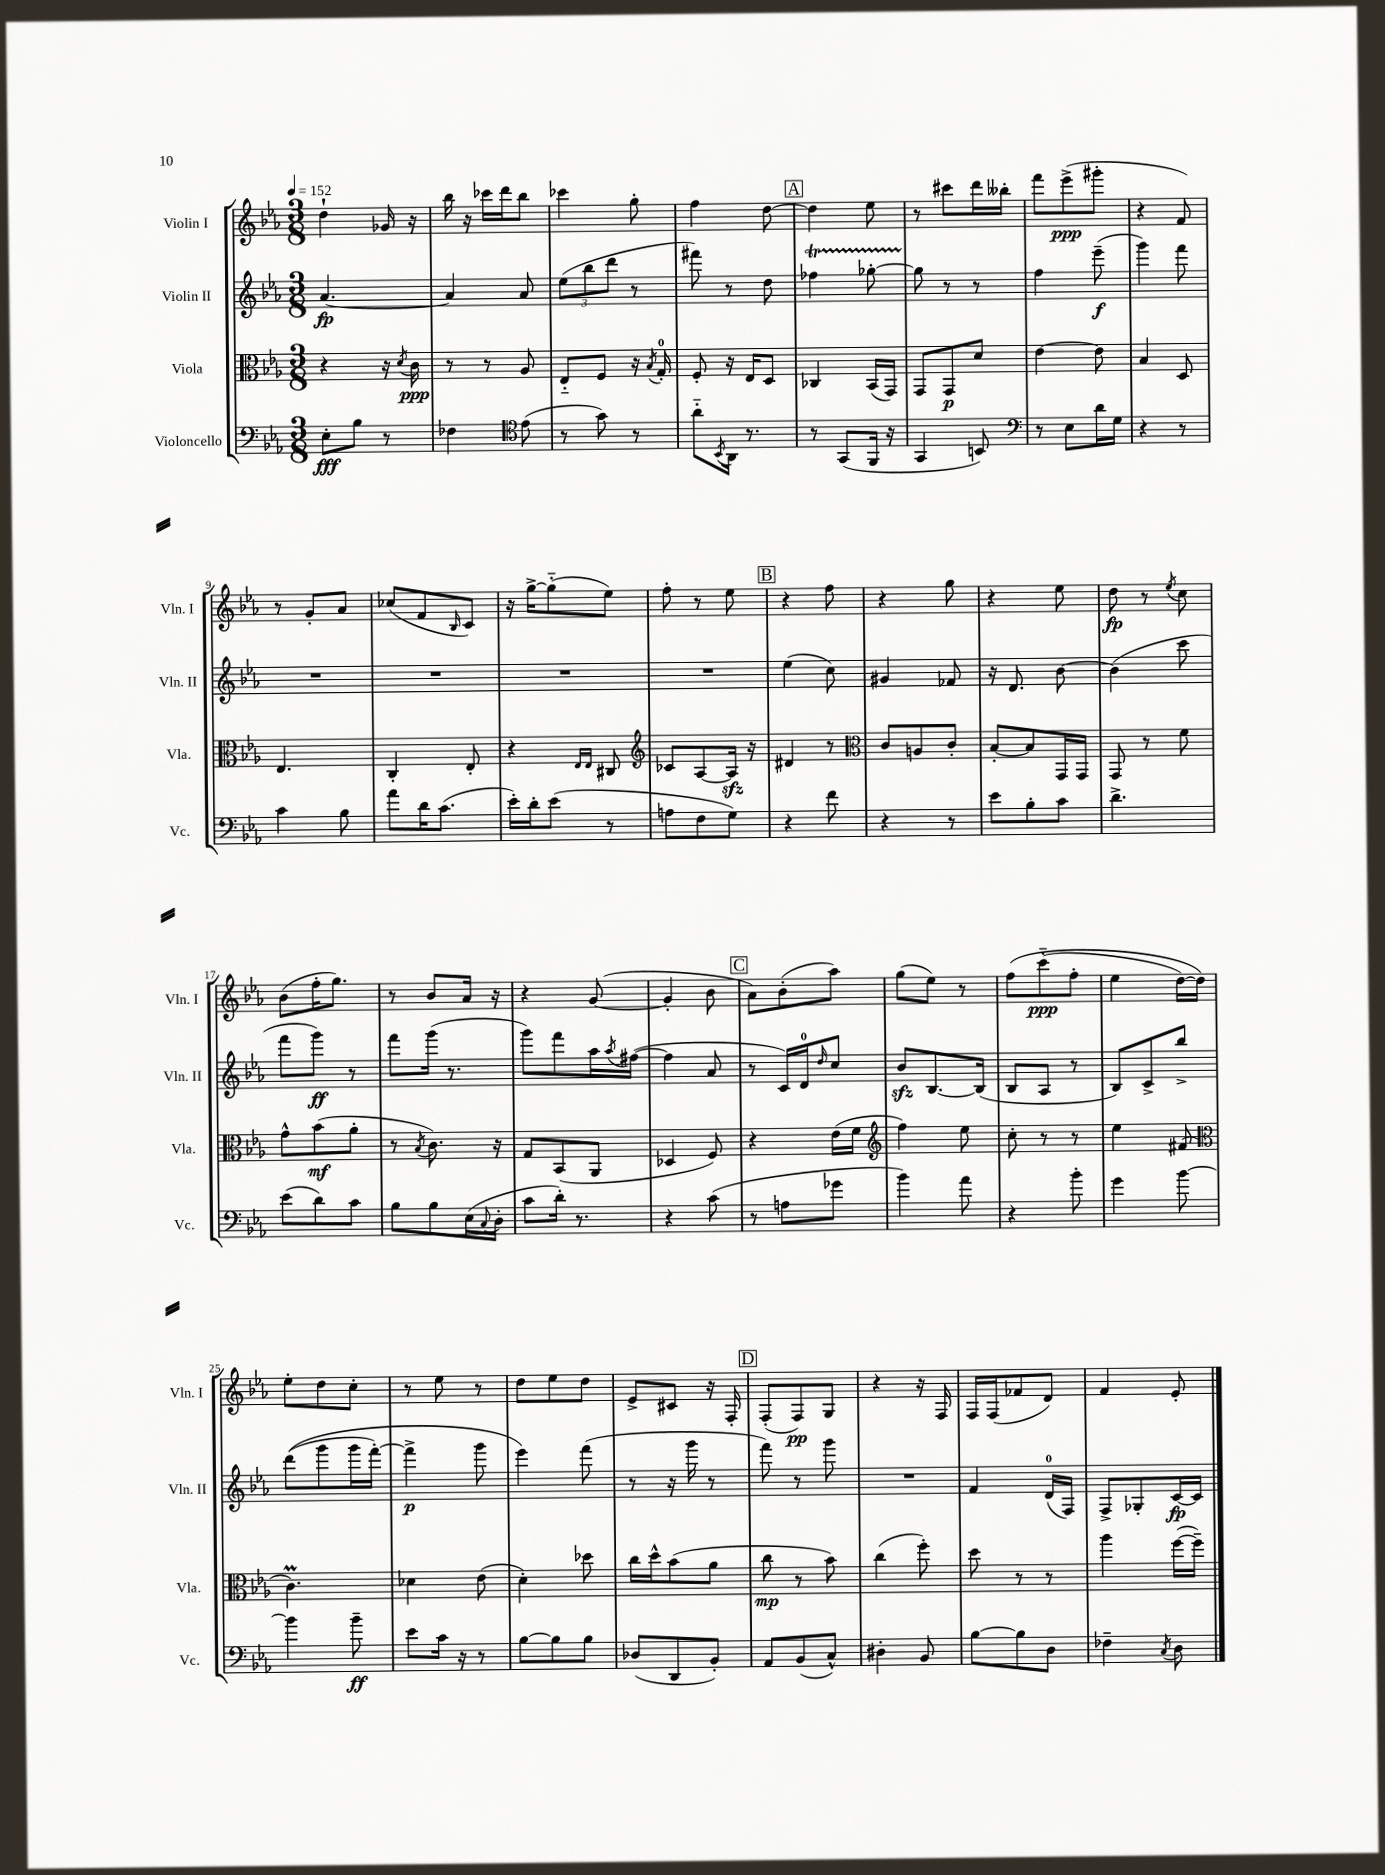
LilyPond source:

<<
\new StaffGroup <<
\new Staff = "s0" \with { instrumentName = "Violin I" shortInstrumentName = "Vln. I" } {
    \clef treble \key ees \major \numericTimeSignature \time 3/8 \tempo 4 = 152
    d''4-! ges'16 r16 |
    bes''16 r16 ces'''16 d'''16 bes''8 |
    ces'''4 g''8-. |
    f''4 d''8~ |
    \mark \markup { \box "A" } d''4 ees''8 |
    r8 cis'''8 d'''16 beses''16-. |
    f'''8 ees'''8->\ppp( gis'''8-. |
    r4 f'8) |
    r8 g'8-. aes'8 |
    ces''8( f'8 \grace { bes16 } c'8) |
    r16 g''16~-> g''8-_( ees''8) |
    f''8-. r8 ees''8 |
    \mark \markup { \box "B" } r4 f''8 |
    r4 g''8 |
    r4 ees''8 |
    d''8\fp r8 \acciaccatura { ees''8 } c''8 |
    bes'8( f''16-. g''8.) |
    r8 bes'8 aes'16 r16 |
    r4 g'8~( |
    g'4-. bes'8 |
    \mark \markup { \box "C" } aes'8) bes'8-.( aes''8) |
    g''8( ees''8) r8 |
    f''8\( c'''8-_\ppp( f''8-. |
    ees''4 d''16~) d''16\) |
    ees''8-. d''8 c''8-. |
    r8 ees''8 r8 |
    d''8 ees''8 d''8 |
    ees'8-> cis'8 r16 f16-. |
    \mark \markup { \box "D" } f8-.( f8\pp) g8 |
    r4 r16 f16 |
    f16 f16( fes'8 d'8) |
    f'4 ees'8-. \bar "|." |
}
\new Staff = "s1" \with { instrumentName = "Violin II" shortInstrumentName = "Vln. II" } {
    \clef treble \key ees \major \numericTimeSignature \time 3/8
    aes'4.~\fp |
    aes'4 aes'8 |
    \tuplet 3/2 { ees''8( bes''8 d'''8 } r8 |
    fis'''8) r8 d''8 |
    \mark \markup { \box "A" } fes''4\startTrillSpan ges''8~-. |
    ges''8\stopTrillSpan r8 r8 |
    f''4 ees'''8--\f( |
    g'''4) f'''8 |
    R4. |
    R4. |
    R4. |
    R4. |
    \mark \markup { \box "B" } ees''4( c''8) |
    gis'4 fes'8 |
    r16 d'8. bes'8~ |
    bes'4( c'''8 |
    f'''8 g'''8\ff) r8 |
    f'''8 g'''16( r8. |
    g'''8) f'''8 aes''16 \acciaccatura { aes''8 } fis''16~( |
    fis''4 aes'8 |
    \mark \markup { \box "C" } r8 c'16) d'16-0 \grace { d''16 } c''8 |
    bes'8\sfz bes8.~ bes16( |
    bes8 aes8 r8 |
    bes8) c'8-> bes''8-> |
    d'''8(\( g'''8 g'''16 f'''16~-.) |
    f'''4->\p g'''8 |
    ees'''4\) f'''8( |
    r8 r16 g'''16 r8 |
    \mark \markup { \box "D" } f'''8) r8 g'''8 |
    R4. |
    f'4 d'16-0( f16) |
    f8-> ges8-. c'16~\fp c'16 \bar "|." |
}
\new Staff = "s2" \with { instrumentName = "Viola" shortInstrumentName = "Vla." } {
    \clef alto \key ees \major \numericTimeSignature \time 3/8
    r4 r16 \acciaccatura { d'8 } c'16\ppp |
    r8 r8 aes8 |
    ees8-_ f8 r16 \acciaccatura { bes8 } g16-0-. |
    f8-. r16 ees16 d8 |
    \mark \markup { \box "A" } ces4 bes,16( g,16) |
    g,8 g,8\p d'8 |
    ees'4~ ees'8 |
    bes4 d8 |
    ees4. |
    c4-. ees8-. |
    r4 \grace { ees16 ees16 } cis8 |
    \clef treble ces'8 aes8~ aes16\sfz r16 |
    \mark \markup { \box "B" } dis'4 r8 |
    \clef alto c'8 a8 c'8-. |
    bes8~-. bes8 g,16 g,16 |
    g,8 r8 f'8 |
    g'8-^ bes'8\mf( aes'8-. |
    r8 \acciaccatura { bes8 } c'8.) r16 |
    g8 bes,8( aes,8 |
    des4 f8) |
    \mark \markup { \box "C" } r4 ees'16( f'16 |
    \clef treble f''4) ees''8 |
    c''8-. r8 r8 |
    ees''4 fis'8( |
    \clef alto c'4.\prall) |
    des'4 ees'8( |
    d'4-.) des''8 |
    c''16 d''16-^ bes'8( aes'8 |
    \mark \markup { \box "D" } c''8\mp r8 bes'8) |
    c''4( f''8-.) |
    d''8 r8 r8 |
    aes''4 f''16~( f''16--) \bar "|." |
}
\new Staff = "s3" \with { instrumentName = "Violoncello" shortInstrumentName = "Vc." } {
    \clef bass \key ees \major \numericTimeSignature \time 3/8
    ees8-.\fff bes8 r8 |
    fes4 \clef tenor ees'8( |
    r8 g'8) r8 |
    aes'8-_ \acciaccatura { bes,8 } aes,16 r8. |
    \mark \markup { \box "A" } r8 g,8( f,16 r16 |
    g,4 b,8) |
    \clef bass r8 ees8 d'16 g16 |
    r4 r8 |
    c'4 bes8 |
    aes'8 d'16 c'8.( |
    ees'16-.) d'16-. ees'8( r8 |
    a8 f8 g8) |
    \mark \markup { \box "B" } r4 f'8 |
    r4 r8 |
    ees'8 bes8-. c'8 |
    d'4.-> |
    ees'8( d'8) c'8 |
    bes8 bes8 ees16( \appoggiatura { c8 } d16-. |
    c'8 d'16-.) r8. |
    r4 c'8( |
    \mark \markup { \box "C" } r8 a8 ges'8 |
    bes'4) aes'8 |
    r4 bes'8-. |
    g'4 bes'8~ |
    bes'4 bes'8--\ff |
    ees'8 c'16 r16 r8 |
    bes8~ bes8 bes8 |
    des8( d,8 bes,8-.) |
    \mark \markup { \box "D" } aes,8 bes,8( c8-^) |
    dis4-. bes,8 |
    bes8~ bes8 d8 |
    fes4-- \acciaccatura { c8 } d8 \bar "|." |
}
>>
>>
